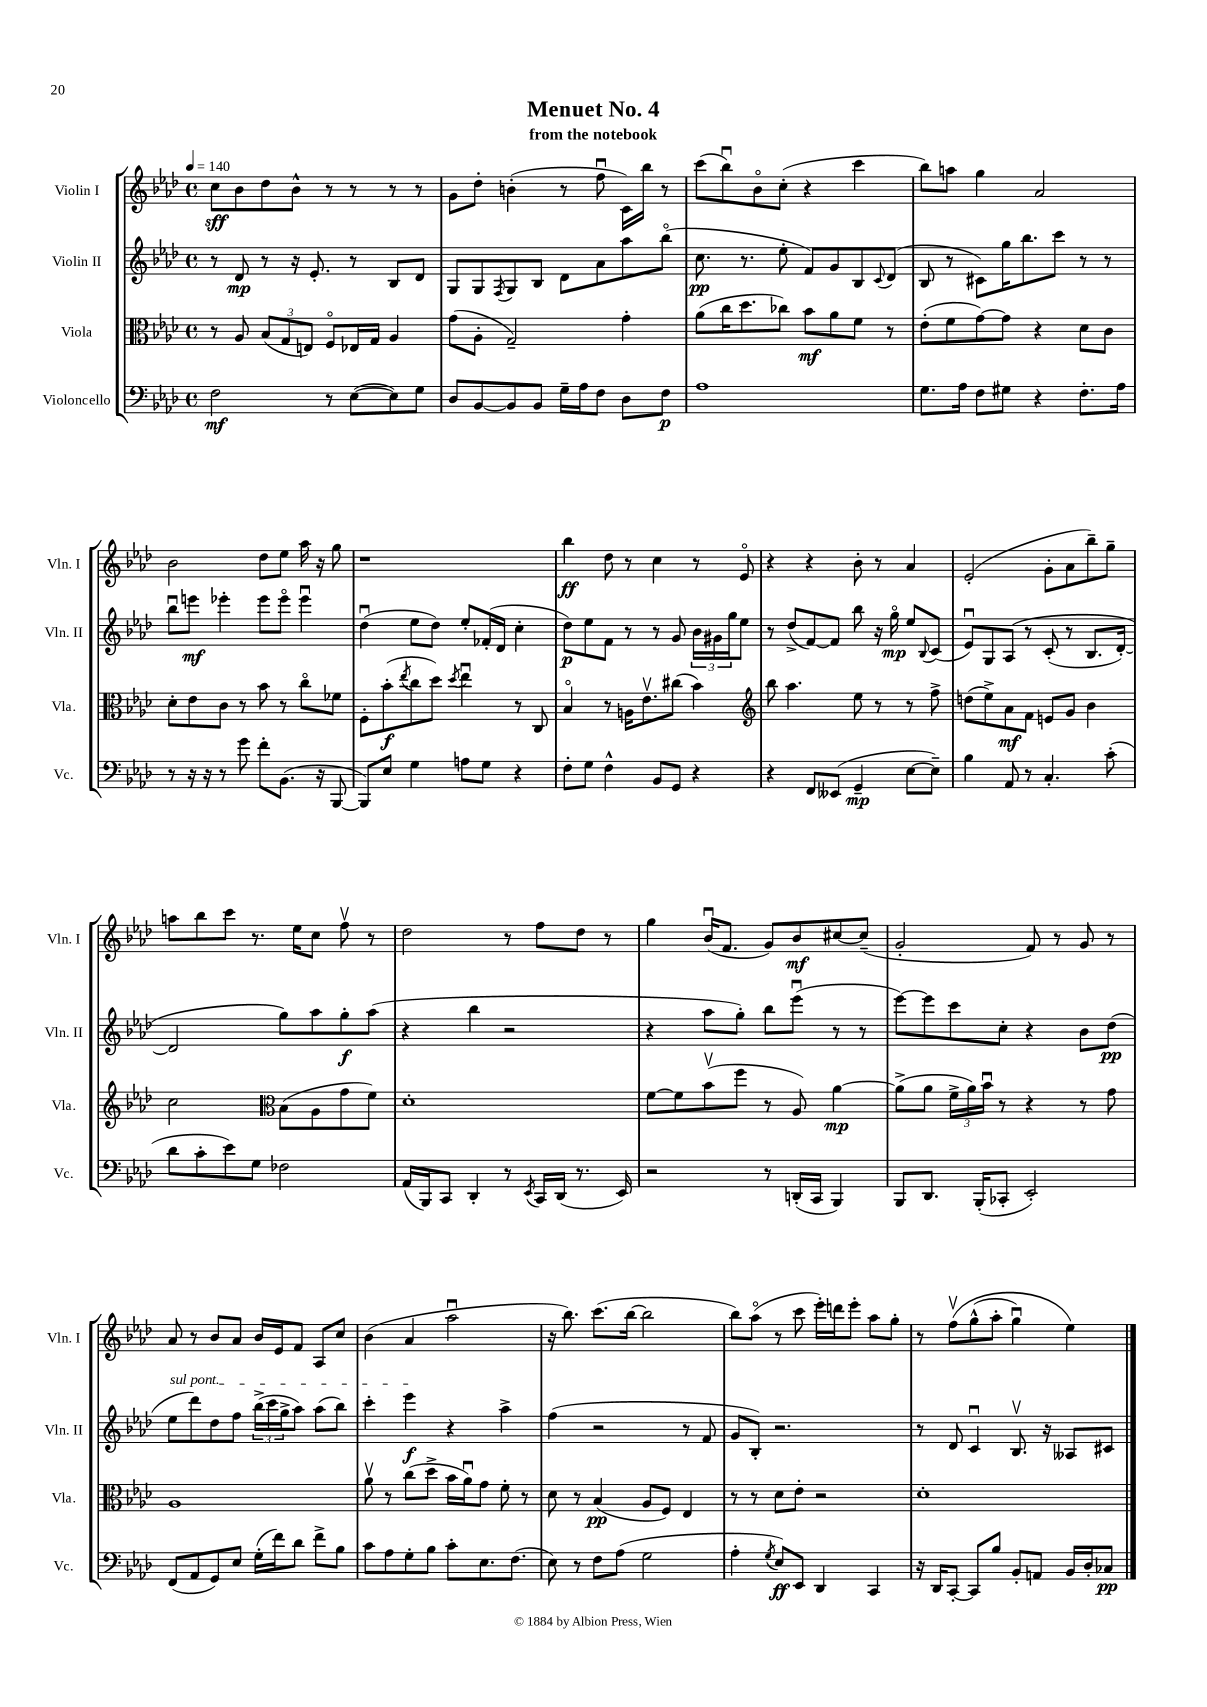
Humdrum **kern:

**kern	**kern	**kern	**kern
*staff4	*staff3	*staff2	*staff1
*clefF4	*clefC3	*clefG2	*clefG2
*k[b-e-a-d-]	*k[b-e-a-d-]	*k[b-e-a-d-]	*k[b-e-a-d-]
*M4/4	*M4/4	*M4/4	*M4/4
*met(c)	*met(c)	*met(c)	*met(c)
*MM140	*MM140	*MM140	*MM140
2F	8r	8r	8cc
.	8A-	8d-	8b-
.	(12B-	8r	8dd-
.	12G	.	.
.	.	16r	8b-^^
.	12E)	.	.
.	.	8.e-'	.
8r	8Fo	.	8r
([8E-	16E-	8r	8r
.	16G	.	.
8E-])	4A-	8B-	8r
8G	.	8d-	8r
=	=	=	=
8D-	(8g	8G	8g
[8BB-	8A-'	8G	8dd-'
.	.	8qF	.
8BB-]	2G~)	8G	(4b'
8BB-	.	8B-	.
16G~	.	8d-	8r
16A-	.	.	.
8F	.	8a-	8ffu
8D-	4g'	8aa-	16c)
.	.	.	16bb-
8F	.	(8bb-o	8r
=	=	=	=
1A-	(8a-	8.cc	(8ccc
.	16cc	.	8bb-u)
.	8.dd-	8.r	.
.	.	.	8b-o
.	8cc-)	8ee-'	(8cc'
.	8b-	8f)	4r
.	8a-	8g	.
.	8f	8B-	4ccc
.	.	8qqc	.
.	8r	(8d-	.
=	=	=	=
8.G	(8e-'	8B-	8bb-)
.	8f	8r	8aa
16A-	.	.	.
8F	[8g)	8c#)	4gg
8G#	8g]	16gg	.
.	.	8.bb-	.
4r	4r	.	2a-
.	.	8ccc	.
8.F'	8d-	8r	.
.	8c	8r	.
16A-	.	.	.
=	=	=	=
8r	8d-'	8bb-u	2b-
16r	8e-	8eee	.
16r	.	.	.
8r	8c	4eee-'	.
8g	8r	.	.
8f'	8b-	8eee-	8dd-
(8.BB-	8r	8eee-o	8ee-
.	8cco	4eee-u	16aa-
16r	.	.	16r
[8BBB-	8f-	.	8gg
=	=	=	=
8BBB-])	8F'	(4dd-u	1r
8E-	(8b-'	.	.
.	8qee-	.	.
4G	8cc	8ee-	.
.	8dd-)	8dd-)	.
.	8qdd-	.	.
8A	4ee-u	8ee-'	.
8G	.	(16f-'	.
.	.	16d-	.
4r	8r	4cc'	.
.	8C	.	.
=	=	=	=
8F'	4B-o	8dd-)	4bb-
8G	.	8ee-	.
4F^^	8r	8f	8dd-
.	16A	8r	8r
.	8.e-v	.	.
8BB-	.	8r	4cc
8GG	(8cc#	8g	.
4r	4b-)	24b-	8r
.	.	24g#	.
.	.	24gg	.
.	.	8ee-	8e-o
=	=	=	=
*	*clefG2	*	*
4r	8bb-	8r	4r
.	4.aa-	(8dd-^	.
8FF	.	[8f)	4r
(8EE--	.	8f]	.
4GG~	8ee-	8bb-	8b-'
.	8r	16r	8r
.	.	16ggo	.
[8E-	8r	8ee-	4a-
.	.	8qqB-	.
8E-~])	8ff^	(8c	.
=	=	=	=
4B-	(8dd	8e-u)	(2e-'
.	8ee-^)	8G	.
8AA-	8a-	&(8A-	.
8r	8f	8r	.
4.C'	8e	(8c'	8g'
.	8g	8r	8a-
.	4b-	8.B-	8bb-~)
(8c'	.	.	8gg~
.	.	[16d-')	.
=	=	=	=
8d-	2cc	2d-]	8aa
8c'	.	.	8bb-
8e-)	.	.	8ccc
8G	.	.	8.r
*	*clefC3	*	*
2F-	(8B-	8gg&)	.
.	.	.	16ee-
.	8A-	8aa-	8cc
.	8g	8gg'	8ffv
.	8f)	(8aa-	8r
=	=	=	=
(16AA-	1d-'	4r	2dd-
16BBB-)	.	.	.
8CC	.	.	.
4DD-'	.	4bb-	.
8r	.	2r	8r
8qEE-	.	.	.
16CC	.	.	8ff
(16DD-	.	.	.
8.r	.	.	8dd-
.	.	.	8r
16EE-)	.	.	.
=	=	=	=
2r	[8f	4r	4gg
.	8f]	.	.
.	(8b-v	8aa-	(16b-u
.	.	.	8.f
.	8ff	8gg')	.
8r	8r	8bb-	8g)
(16DD'	8A-)	(8eee-u	8b-
16CC	.	.	.
4BBB-)	[4a-	8r	[8cc#
.	.	8r	(8cc#~]
=	=	=	=
8BBB-	(8a-^]	[8eee-)	2g'
8.DD-	8a-	8eee-]	.
.	24f^	8ccc	.
.	24a-)	.	.
(16BBB-'	.	.	.
.	24b-u	.	.
8CC-'	8r	8cc'	.
2EE-')	4r	4r	8f)
.	.	.	8r
.	8r	8b-	8g
.	8g	(8dd-	8r
=	=	=	=
(8FF	1A-	8ee-	8a-
8AA-	.	8ddd-)	8r
8GG)	.	8dd-	8b-
8E-	.	8ff	8a-
(16G'	.	(24bb-^	16b-
.	.	24ccc	.
16f)	.	.	16e-
.	.	24gg^	.
8d-	.	8aa-)	8f
8f^	.	(8aa-	8A-
8B-	.	8bb-)	8cc
=	=	=	=
8c	8a-v	4ccc'	(4b-
8A-	8r	.	.
8G'	(8cc	4eee-	4a-
8B-	8dd-^	.	.
8c'	16b-	4r	2aa-u
.	16a-u)	.	.
8.E-	8g	.	.
.	8f'	4aa-^	.
(8.F	.	.	.
.	8r	.	.
=	=	=	=
8E-)	8d-	(4ff	16r
.	.	.	8.bb-)
8r	8r	.	.
8F	(4B-	2r	(8.ccc
(8A-	.	.	.
.	.	.	[16bb-
2G	8A-	.	2bb-]
.	8F)	.	.
.	4E-	8r	.
.	.	8f	.
=	=	=	=
4A-'	8r	8g	8bb-)
.	8r	8B-')	(8aa-o
8qG	.	.	.
8E-)	8d-	2.r	8r
8EE-	8e-'	.	8ccc
4DD-	2r	.	16eee-')
.	.	.	16ddd
.	.	.	8eee-'
4CC	.	.	8aa-
.	.	.	8gg'
=	=	=	=
16r	1d-'	8r	8r
16DD-	.	.	.
[8CC'	.	8d-	&(8ffv
8CC]	.	4cu	(8gg^^
8B-	.	.	8aa-'
8BB-'	.	8.B-v	4ggu)
8AA	.	.	.
.	.	16r	.
16BB-	.	8A--	4ee-&)
16D-'	.	.	.
8C-	.	8c#	.
==	==	==	==
*-	*-	*-	*-
